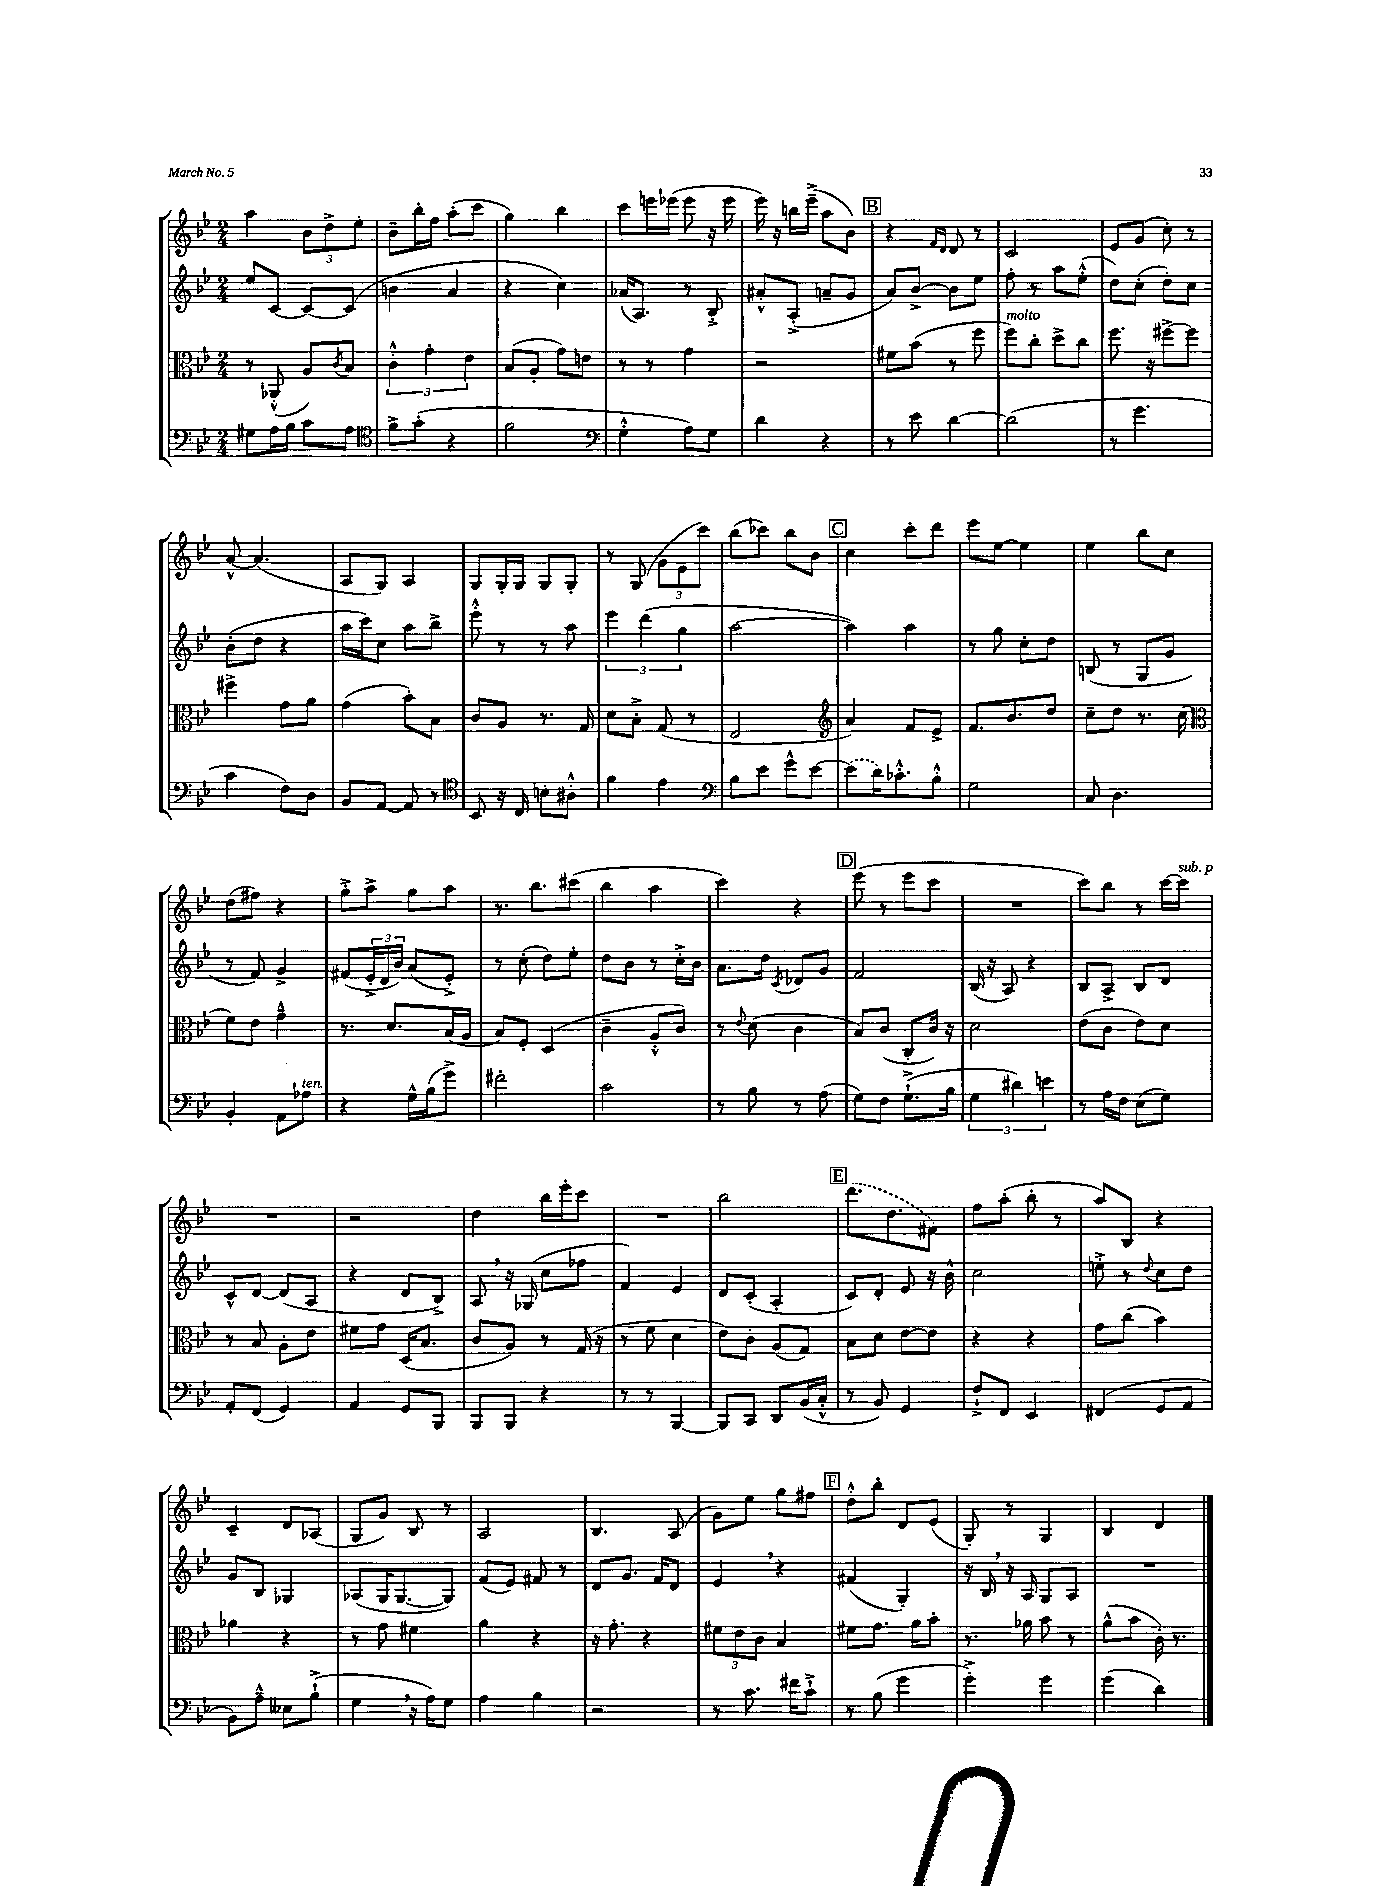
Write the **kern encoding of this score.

**kern	**kern	**kern	**kern
*part4	*part3	*part2	*part1
*staff4	*staff3	*staff2	*staff1
*clefF4	*clefC3	*clefG2	*clefG2
*k[b-e-]	*k[b-e-]	*k[b-e-]	*k[b-e-]
*M2/4	*M2/4	*M2/4	*M2/4
=13	=13	=13	=13
8G#X\L	8r	8ee-/L	4aa\
16A\L	(8AA-X'^^/	[8c/J	.
16B-\JJ	.	.	.
8c\L	8A/L)	8c/L_	12b-\L
.	.	.	12dd^\
.	8qc/	.	.
8A\J	8B-/J	(8c/J]	.
.	.	.	12ee-'\J
=14	=14	=14	=14
*clefC4	*	*	*
8f^\L	6c'^^\	4bn\	8b-~\L
(8g'\J	.	.	16bb-'\L
.	6g'\	.	.
.	.	.	16ff\JJ
4r	.	4a/	(8aa'\L
.	6e-\	.	.
.	.	.	8ccc\J
=15	=15	=15	=15
2f\	(8B-/L	4r	4gg\)
.	8A'/J	.	.
.	8g\L)	4cc\)	4bb-\
.	8en\J	.	.
=16	=16	=16	=16
*clefF4	*	*	*
4G'^^\	8r	(16a-X/KL	8ccc\L
.	.	8.A/J)	.
.	8r	.	16eeen\L
.	.	.	(16eee-X\JJ
8A\L)	4g\	8r	8eee-\
8G\J	.	8B-'^/	16r
.	.	.	16eee-\
=17	=17	=17	=17
4d\	2r	8a#X'^^/L	16eee-\)
.	.	.	16r
.	.	(8A'^/J	16bbn\LL
.	.	.	(16eee-~^\JJ
4r	.	8an~/L	8aa\L
.	.	8g/J	8b-\J)
!!LO:REH:place=s1:t=B
=18	=18	=18	=18
8r	8f#X\L	8a/L)	4r
8e-\	(8b-\J	[8b-^/J	.
.	.	.	16qqf/LL
.	.	.	16qqd/JJ
[4d\	8r	8b-\L]	8d/
.	8ff\	8ee-\J	8r
=19	=19	=19	=19
!	!LO:TX:a:i:t=molto	!	!
(2d\]	8ff\L)	8ff'\	2c/
.	8cc'\J	8r	.
.	8dd^\L	8aa\L	.
.	8cc\J	(8ee-'^^\J	.
=20	=20	=20	=20
8r	8.ff\	8dd\L)	8e-/L
4.g\	.	(8cc'\J	(8g/J
.	16r	.	.
.	[8ff#X^\L	8dd'\L)	8cc'\)
.	8ff#\J]	8cc\J	8r
!!LO:LB:g=z
=21	=21	=21	=21
4c\	4ff#X^\	(8b-'\L	[8a^^/
.	.	8dd\J	(4.a/]
8F\L)	8g\L	4r	.
8D\J	8a\J	.	.
=22	=22	=22	=22
8BB-/L	(4g\	16aa\LL	8A/L
.	.	16ccc\J)	.
[8AA/J	.	8cc\J	8G/J)
8AA/]	8b-'\L)	8aa\L	4A/
8r	8B-\J	8bb-^\J	.
=23	=23	=23	=23
*clefC4	*	*	*
8BB-/	8c/L	8eee-'^^\	8G/L
16r	8A/J	8r	16G'/L
16C/	.	.	16G/JJ
8Bn'\L	8.r	8r	8G/L
8A#X'^^\J	.	8aa\	8G'/J
.	16G/	.	.
=24	=24	=24	=24
4f\	8d\L	6eee-\	8r
.	8B-'^\J	.	(8G/
.	.	(6ddd\	.
4e-\	(8G/	.	12g\L
.	.	6gg\	12e-\
.	8r	.	.
.	.	.	12ccc\J)
=25	=25	=25	=25
*clefF4	*	*	*
8B-\L	2E-/	[2aa\	(8bb-\L
8e-\J	.	.	8ccc-X\J)
8g^^\L	.	.	8bb-\L
[8e-\J	.	.	8b-\J
!!LO:REH:place=s1:t=C
=26	=26	=26	=26
*	*clefG2	*	*
(8e-\L]	4a/)	4aa\])	4cc\
16d\K)	.	.	.
8.c-X'^^\	.	.	.
.	8f/L	4aa\	8ccc'\L
8B-'^^\J	8e-^/J	.	8ddd\J
=27	=27	=27	=27
2G\	8.f/L	8r	8eee-\L
.	.	8gg\	[8ee-\J
.	8.b-/	.	.
.	.	8cc'\L	4ee-\]
.	8dd/J	8dd\J	.
=28	=28	=28	=28
8C/	8cc~\L	(8Bn/	4ee-\
4.D\	8dd\J	8r	.
.	8.r	8G/L	8bb-\L
.	.	8g/J	8cc\J
.	(16cc\	.	.
!!LO:LB:g=z
=29	=29	=29	=29
*	*clefC3	*	*
4BB-'/	8f\L)	8r	(8dd\L
.	8e-\J	8f/)	8ff#X\J)
8AA\L	4g~^^\	4g^/	4r
!LO:TX:a:i:t=ten.	!	!	!
8A-X\J	.	.	.
=30	=30	=30	=30
4r	8.r	(8f#X/L	8gg'^\L
.	.	24e-'^/L	8aa^\J
.	.	24d/	.
.	8.d/L	.	.
.	.	24b-/JJ)	.
16G^^\LL	.	(8a/L	8gg\L
(16B-\J	.	.	.
8g^\J)	(16B-/L	8e-'^/J)	8aa\J
.	16A/JJ	.	.
=31	=31	=31	=31
2f#X'\	8B-/L)	8r	8.r
.	8F'/J	(8cc'\	.
.	.	.	8.bb-\L
.	(4D/	8dd\L)	.
.	.	8ee-'\J	(8ccc#X\J
=32	=32	=32	=32
2c\	4c~\	8dd\L	4bb-\
.	.	8b-\J	.
.	8A'^^/L	8r	4aa\
.	8c/J)	16cc'^\LL	.
.	.	16b-\JJ	.
=33	=33	=33	=33
8r	8r	8.a\L	4ccc\)
.	8qqe-/	.	.
8B-\	(8d\	.	.
.	.	16dd\Jk	.
.	.	8qc/	.
8r	4c\	8d-X/L	4r
(8A\	.	8g/J	.
!!LO:REH:place=s1:t=D
=34	=34	=34	=34
8G\L)	8B-/L)	2f/	(8eee-\
8F\J	(8c/J	.	8r
(8.G`^\L	8C'/L	.	8eee-\L
.	16c/Jk)	.	8ccc\J
16B-\Jk	16r	.	.
=35	=35	=35	=35
6G\	2d\	(16B-/	2r
.	.	16r	.
.	.	8A/)	.
6d#X\)	.	.	.
.	.	4r	.
6en\	.	.	.
=36	=36	=36	=36
8r	(8e-\L	8B-/L	8ccc\L)
16A\LL	8c\J	8A^/J	8bb-\J
16F\JJ	.	.	.
(8E-\L	8e-\L)	8B-/L	8r
8G\J)	8d\J	8d/J	[16ccc\LL
!	!	!	!LO:TX:a:i:t=sub. p
.	.	.	16ccc\JJ]
!!LO:LB:g=z
=37	=37	=37	=37
8AA'/L	8r	8c^^/L	2r
(8FF/J	8B-/	[8d/J	.
4GG/)	8A'\L	(8d/L]	.
.	8e-\J	8A/J	.
=38	=38	=38	=38
4AA/	8f#X\L	4r	2r
.	8g\J	.	.
8GG/L	(16D/KL	8d/L	.
.	8.B-/J	.	.
8BBB-/J	.	8B-^/J)	.
=39	=39	=39	=39
8BBB-/L	8c/L	8A,/	4dd\
8BBB-/J	8A/J)	16r	.
.	.	(16G-X/	.
4r	8r	8cc\L	16bb-\LL
.	.	.	16eee-'\J
.	(16G/	8ff-X\J	8ccc\J
.	16r	.	.
=40	=40	=40	=40
8r	8r	4f/)	2r
8r	8f\	.	.
[4BBB-/	4d\	4e-/	.
=41	=41	=41	=41
8BBB-/L]	8e-\L)	8d/L	2bb-\
8CC/J	8c'\J	(8c'/J	.
8DD/L	(8A/L	4A'/	.
(16BB-/L	8G/J)	.	.
16C'^^/JJ	.	.	.
!!LO:REH:place=s1:t=E
=42	=42	=42	=42
8r	8B-\L	8c/L)	(8.ddd\L
8BB-/)	8d\J	8d'/J	.
.	.	.	8.dd\
4GG/	[8e-\L	8e-/	.
.	8e-\J]	16r	8f#X\J)
.	.	16b-^^\	.
=43	=43	=43	=43
8F`^/L	4r	2cc\	8ff\L
8FF/J	.	.	(8aa'\J
4EE-/	4r	.	8bb-'\
.	.	.	8r
=44	=44	=44	=44
(4FF#X/	8g\L	8een'^\	8aa/L)
.	(8cc\J	8r	8B-/J
.	.	8qqdd/	.
8GG/L	4b-\)	8cc\L	4r
8AA/J	.	8dd\J	.
!!LO:LB:g=z
=45	=45	=45	=45
8BB-\L)	4a-X\	8g/L	4c~/
8A~^^\J	.	8B-/J	.
8E--X\L	4r	4G-X/	8d/L
(8B-`^\J	.	.	(8A-X/J
=46	=46	=46	=46
4G,\	8r	(8A-X/L	8G/L
.	8g\	16G/K	8g/J)
.	.	[8.G/	.
16r	4f#X\	.	8B-/
16A\KL)	.	.	.
8G\J	.	8G/J])	8r
=47	=47	=47	=47
4A\	4a\	(8f/L	2A/
.	.	8e-/J)	.
4B-\	4r	8f#X/	.
.	.	8r	.
=48	=48	=48	=48
2r	16r	8d/L	4.B-/
.	8.g'\	.	.
.	.	8.g/J	.
.	4r	.	.
.	.	16f/KL	.
.	.	8d/J	(8A/
=49	=49	=49	=49
8r	12f#X\L	4e-,/	8g\L)
.	12e-\	.	.
8.c\	.	.	8ee-\J
.	12c\J	.	.
.	4B-/	4r	8gg\L
16f#X\KL	.	.	.
8c`^\J	.	.	8ff#X\J
!!LO:REH:place=s1:t=F
=50	=50	=50	=50
8r	8f#X\L	(4f#X/	8dd'^^\L
(8B-\	8.g\J	.	8bb-'\J
4g\	.	4G'/)	8d/L
.	16a\KL	.	.
.	8b-'\J	.	(8e-/J
=51	=51	=51	=51
4g'^\)	8.r	16r	8G'/)
.	.	16B-,/	.
.	.	16r	8r
.	16a-X\	16A/	.
4g\	8b-\	8G/L	4G/
.	8r	8A/J	.
=52	=52	=52	=52
(4g\	(8a^^\L	2r	4B-/
.	8b-\J	.	.
4d\)	16c'\)	.	4d/
.	8.r	.	.
==	==	==	==
*-	*-	*-	*-
